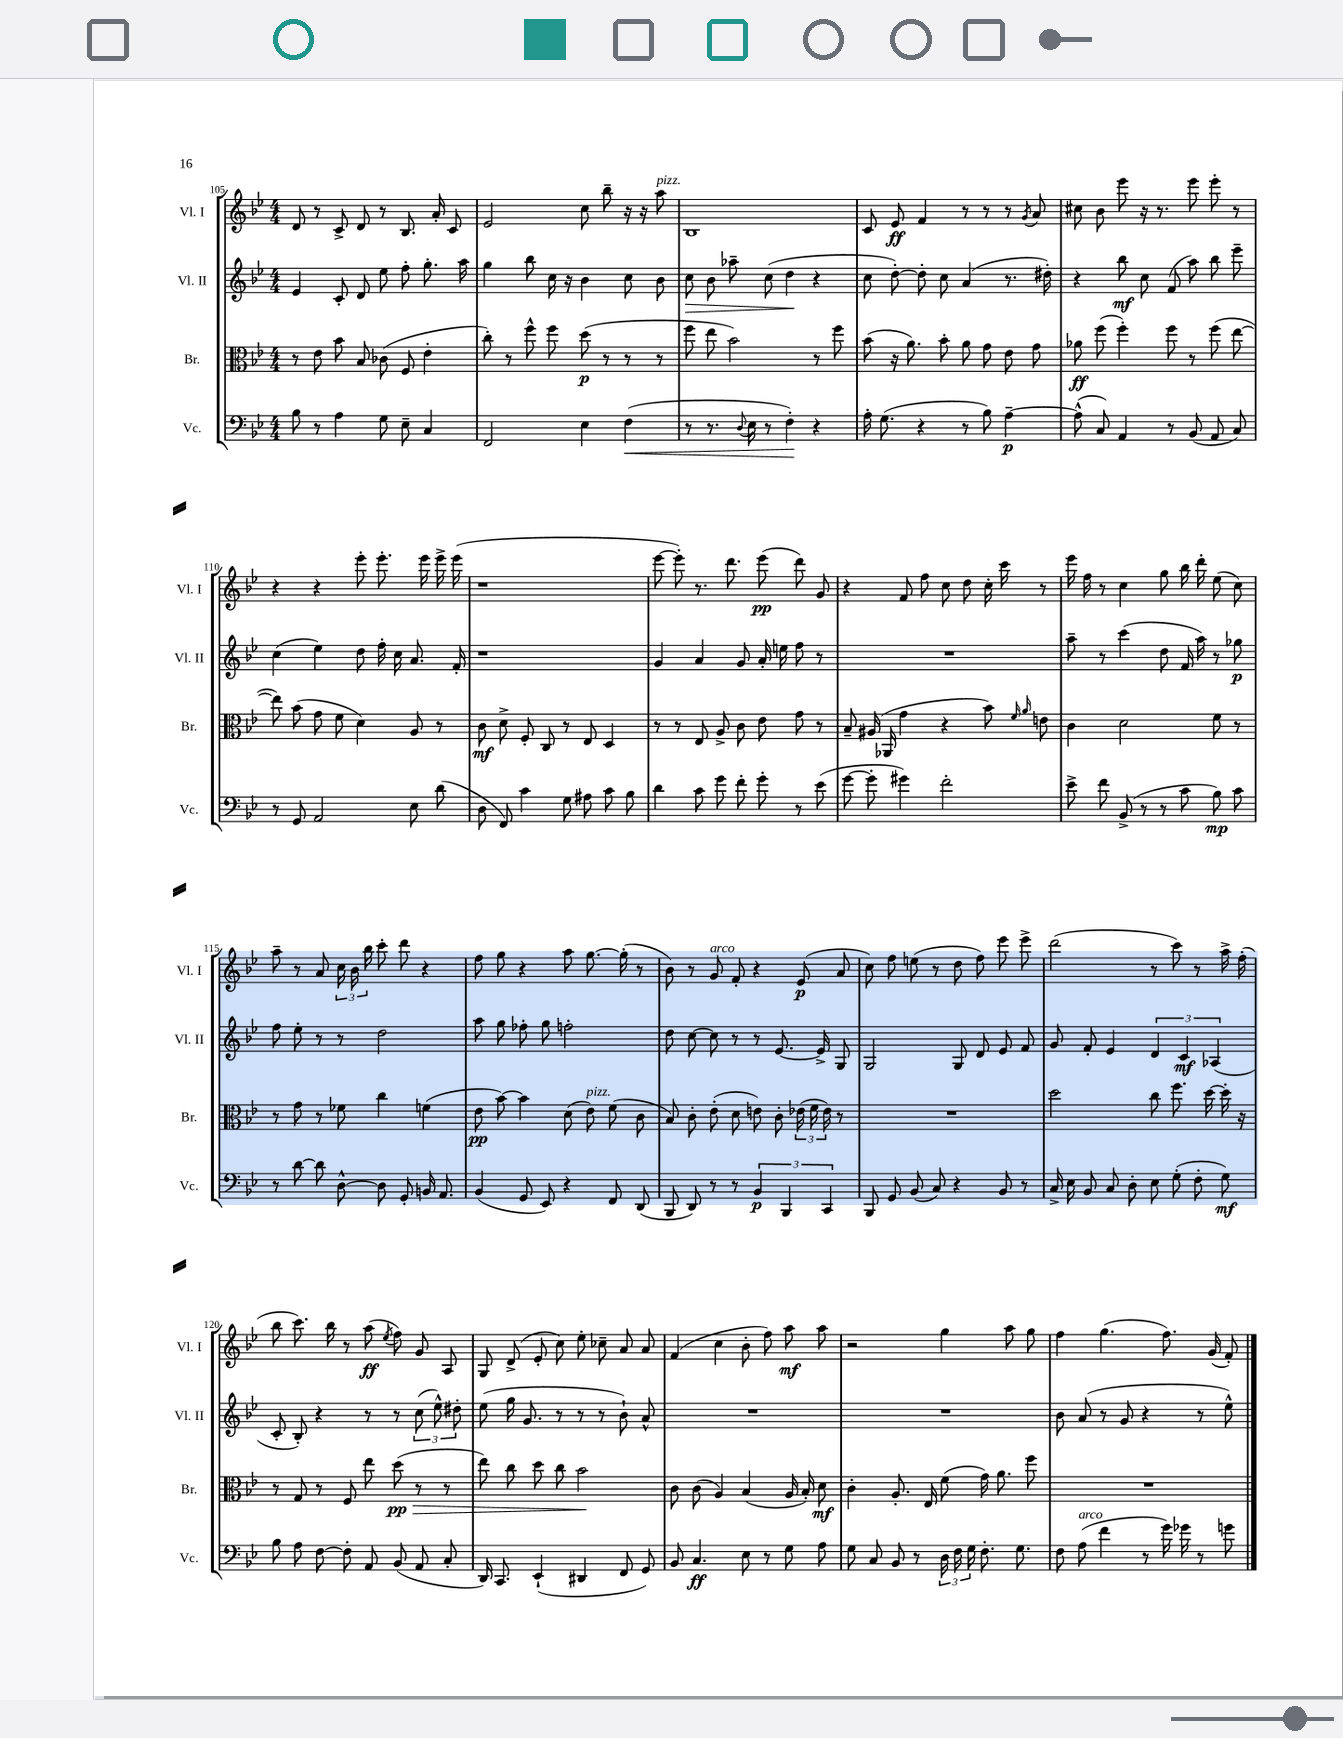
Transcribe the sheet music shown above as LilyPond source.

<<
\new StaffGroup <<
\new Staff = "s0" \with { instrumentName = "Vl. I" shortInstrumentName = "Vl. I" } {
    \clef treble \key bes \major \numericTimeSignature \time 4/4
    \autoBeamOff d'8 r8 c'8-> d'8 r8 bes8. a'16-. c'8 |
    ees'2 c''8 bes''8-- r16 r16 a''8^\markup { \italic "pizz." } |
    bes1 |
    c'8 ees'8\ff f'4 r8 r8 r8 \acciaccatura { g'8 } a'8 |
    cis''8 bes'8 ees'''8 r16 r8. ees'''8 ees'''8-. r8 |
    r4 r4 ees'''8-. ees'''8.-. ees'''16 ees'''16-> ees'''16( |
    r1 |
    ees'''8~ ees'''8-.) r8. d'''8. ees'''8\pp( d'''8) g'8 |
    r4 f'8 f''8 c''8 d''8 c''16-. c'''16 r8 |
    ees'''16 f''16 r8 c''4 g''8 bes''16 d'''16-. ees''8( c''8) |
    a''8-- r8 a'8 \tuplet 3/2 { c''16 bes'16 bes''16 } c'''8-. d'''8 r4 |
    f''8 g''8 r4 a''8 g''8.~ g''16-.( r8 |
    bes'8) r8 g'8^\markup { \italic "arco" } f'8-. r4 ees'8\p( a'8 |
    c''8) f''8 e''8( r8 d''8 f''8) ees'''8 ees'''8-> |
    d'''2( r8 c'''8) r8 a''16-> f''16-.( |
    bes''8 c'''8.) bes''16 r8 a''8\ff( \acciaccatura { ees''8 } f''8) g'8 a8 |
    g8 d'8->( ees'8-. c''8) ees''8-. ces''8-- a'8 a'8 |
    f'4( c''4 bes'8-. f''8) a''8\mf a''8 |
    r2 g''4 a''8 g''8 |
    f''4 g''4.( f''8.) g'16( f'8-.) \bar "|." |
}
\new Staff = "s1" \with { instrumentName = "Vl. II" shortInstrumentName = "Vl. II" } {
    \clef treble \key bes \major \numericTimeSignature \time 4/4
    \autoBeamOff ees'4 c'8-. d'8 ees''8 f''8-. g''8.-. a''16 |
    g''4 bes''8 c''16 r16 bes'4 c''8 bes'8 |
    c''8\> bes'8 aes''8-- c''8( d''4\! r4 |
    c''8 d''8~-.) d''8-. c''8 a'4( r8. dis''16-.) |
    r4 bes''8\mf c''8 f'8( a''8) bes''8 ees'''8-- |
    c''4( ees''4) d''8 f''16-. c''16 a'8. f'16-. |
    r1 |
    g'4 a'4 g'8 a'16-. e''16 f''8 r8 |
    R1 |
    a''8-- r8 c'''4( d''8 f'16 a''16) r8 ges''8\p |
    f''8 ees''8-. r8 r8 d''2 |
    a''8 g''8 fes''8-. g''8 f''2-. |
    d''8 c''8~ c''8 r8 r8 ees'8.~ ees'16-> g8 |
    g2 g8 d'8 ees'8 f'8 |
    g'8 f'8-. ees'4 \tuplet 3/2 { d'4 c'4\mf aes4( } |
    c'8-. bes8-.) r4 r8 r8 \tuplet 3/2 { c''8( ees''8-^) dis''8-. } |
    ees''8( g''16 g'8. r8 r8 r8 bes'8-!) a'8-^ |
    R1 |
    R1 |
    bes'8 a'8( r8 g'8 r4 r8 ees''8-^) \bar "|." |
}
\new Staff = "s2" \with { instrumentName = "Br." shortInstrumentName = "Br." } {
    \clef alto \key bes \major \numericTimeSignature \time 4/4
    \autoBeamOff r8 ees'8 bes'8 bes8 ces'8( f8 ees'4-. |
    c''8-.) r8 f''8-^ f''8 d''8\p( r8 r8 r8 |
    f''8 ees''8 bes'2) r8 f''8 |
    bes'8( r16 a'8.) bes'8-. a'8 g'8 ees'8 g'8 |
    aes'8\ff f''8( f''4-.) f''8 r8 f''8( ees''8~ |
    ees''8) bes'8( g'8 f'8 d'4) a8 r8 |
    c'8\mf d'8-> f8-. c8 r8 ees8 d4 |
    r8 r8 ees8 a8-> c'8 ees'8 g'8 r8 |
    bes8-- ais16( aes,16 g'4 r4 bes'8) \grace { f'16 a'16 } e'8 |
    c'4 d'2 f'8 r8 |
    r8 g'8 r8 fes'8 c''4 f'4( |
    ees'8\pp bes'8~) bes'4 d'8( ees'8^\markup { \italic "pizz." }) f'8( c'8 |
    bes8) c'8-. ees'8-.( d'8 e'8) c'8-. \tuplet 3/2 { ees'16( f'16 ees'16) } r8 |
    R1 |
    d''2 c''8 f''8. d''16~ d''16-. r16 |
    r8 g8 r8 f8 ees''8 d''8\pp\>( r8 r8 |
    ees''8) c''8 d''8 c''8 bes'2\! |
    c'8 c'8( a4) bes4( a16 bes16-.) d'8\mf |
    c'4-. a8.-. ees16 f'8( g'16) a'8. f''8 |
    R1 \bar "|." |
}
\new Staff = "s3" \with { instrumentName = "Vc." shortInstrumentName = "Vc." } {
    \clef bass \key bes \major \numericTimeSignature \time 4/4
    \autoBeamOff bes8 r8 a4 g8 ees8-- c4 |
    f,2 ees4 f4\<( |
    r8 r8. \appoggiatura { d8 } ees16 r8 f4-.\!) r4 |
    a16-. g8.( r4 r8 bes8) a4~--\p |
    a8-^( c8) a,4 r8 bes,8( a,8 c8) |
    r8 g,8 a,2 ees8 d'8( |
    d8 f,8) c'4 g8 ais8 c'8 bes8 |
    d'4 c'8 g'8 f'8-. g'8-. r8 ees'8( |
    g'8~ g'8-. gis'4) f'2-. |
    ees'8-> f'8 bes,8->( r8 r8 c'8 bes8\mp) c'8 |
    r8 d'8~ d'8 d8~-^ d8 g,8-. b,16 a,8. |
    bes,4( g,8 ees,8) r4 f,8 d,8( |
    bes,,8 d,8) r8 r8 \tuplet 3/2 { bes,4\p bes,,4 c,4 } |
    bes,,8 g,8 bes,8( c8) r4 bes,8 r8 |
    c16-> ees16 bes,8 c8 d8-. ees8 g8-.( f8-. g8\mf) |
    bes8 a8 f8~ f8-. a,8 bes,8( a,8 c8-. |
    d,16) c,8. ees,4-!( dis,4 f,8 g,8) |
    bes,8 c4.\ff ees8 r8 g8 a8 |
    g8 c8 bes,8 r8 \tuplet 3/2 { d16 f16 g16 } f8.-. g8. |
    f8 a8^\markup { \italic "arco" }( f'4 r8 g'16) ges'16 r8 g'8 \bar "|." |
}
>>
>>
\layout { \context { \Score currentBarNumber = #105 } }
